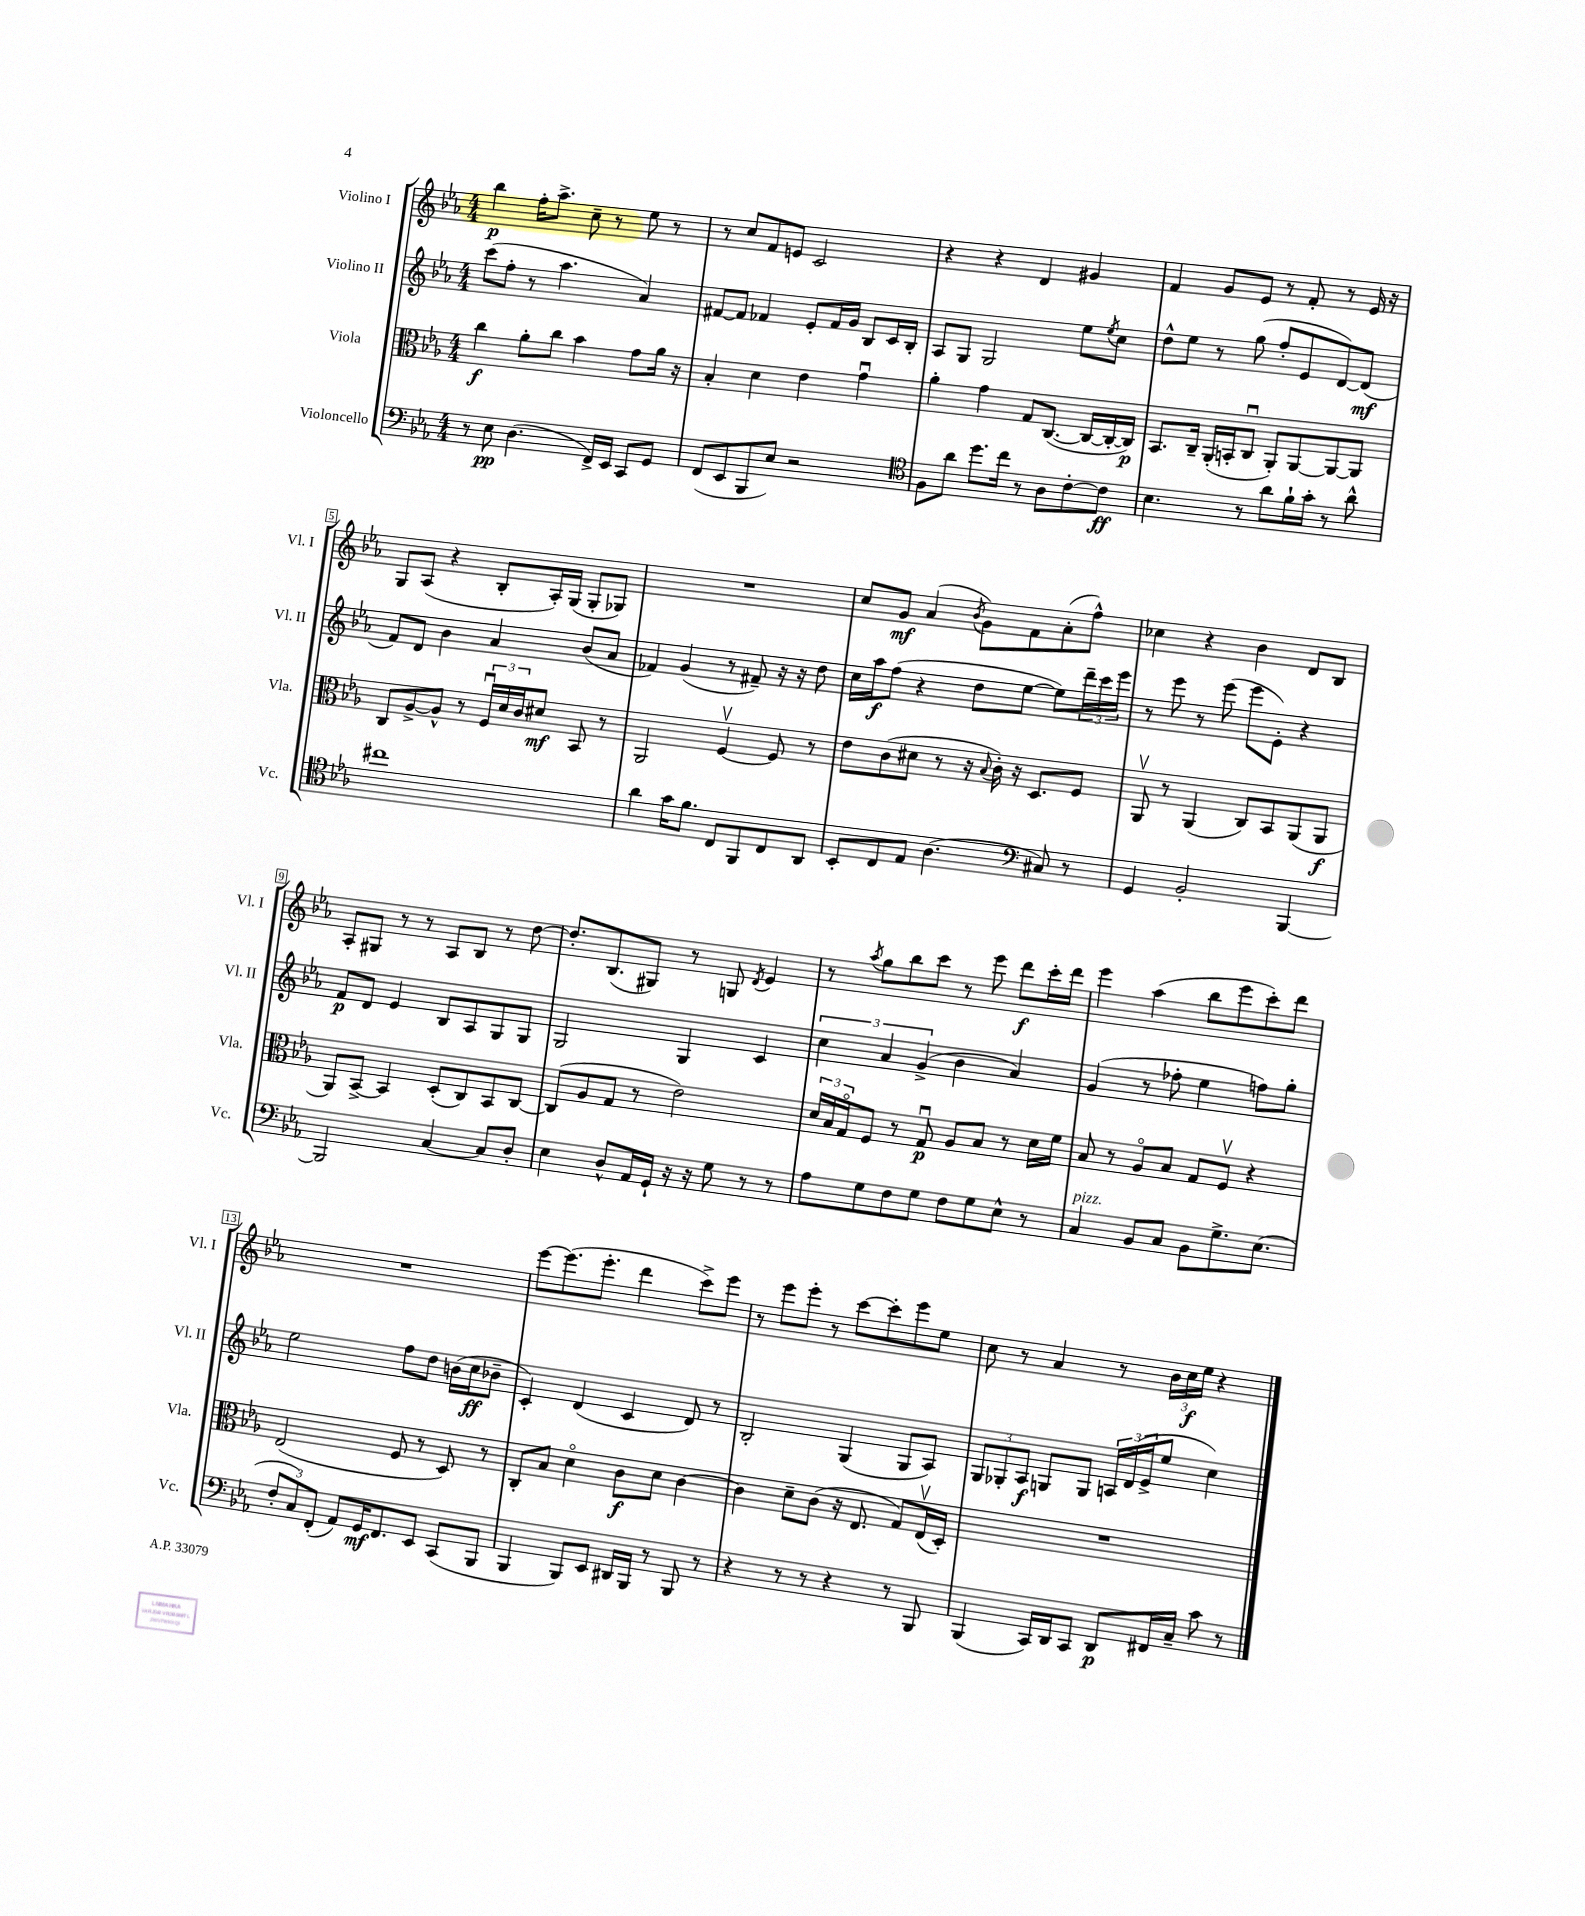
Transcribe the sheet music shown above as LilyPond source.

<<
\new StaffGroup <<
\new Staff = "s0" \with { instrumentName = "Violino I" shortInstrumentName = "Vl. I" } {
    \clef treble \key ees \major \numericTimeSignature \time 4/4
    bes''4\p f''16-. aes''8.-> c''8-- r8 ees''8 r8 |
    r8 c''8 f'8 e'8 c'2 |
    r4 r4 d'4 gis'4 |
    f'4 g'8 ees'8 r8 f'8-. r8 ees'16 r16 |
    g8 aes8( r4 bes8-. aes16-.) g16( g8-. ges8) |
    R1 |
    c''8 g'8\mf aes'4( \acciaccatura { bes'8 } g'8) f'8 aes'8-.( f''8-^) |
    ces''4 r4 bes'4 d'8 bes8 |
    aes8-. gis8 r8 r8 aes8 bes8 r8 d''8~ |
    d''8.-. bes8.( gis8) r8 g8 \acciaccatura { d'8 } ees'4 |
    r8 \acciaccatura { aes''8 } g''8 bes''8 c'''8 r8 ees'''8 d'''8\f c'''16-. d'''16 |
    ees'''4 aes''4( bes''8 ees'''8 c'''8-.) d'''8 |
    R1 |
    ees'''8~ ees'''8.( ees'''8.-. d'''4 c'''8->) ees'''8 |
    r8 ees'''8 ees'''8-. r8 c'''8~ c'''8-. ees'''8 ees''8 |
    c''8 r8 aes'4 r8 \tuplet 3/2 { bes'16 c''16\f ees''16 } r4 \bar "|." |
}
\new Staff = "s1" \with { instrumentName = "Violino II" shortInstrumentName = "Vl. II" } {
    \clef treble \key ees \major \numericTimeSignature \time 4/4
    c'''8( f''8-. r8 aes''4. aes'4) |
    fis'8~ fis'8 fes'4 ees'8-. fes'16 g'16 bes8 c'16 bes16-. |
    aes8 g8 g2 ees''8 \acciaccatura { ees''8 } c''8 |
    d''8-^ ees''8 r8 g''8( f''8-. ees'8 d'8~) d'8\mf( |
    f'8) d'8 bes'4 aes'4 bes'8( aes'8 |
    fes'4) g'4( r8 fis'8--) r16 r16 d''8 |
    c''16 aes''16\f f''8( r4 d''8 ees''8~ ees''8) \tuplet 3/2 { d'''16-- c'''16 ees'''16 } |
    r8 ees'''8 r8 ees'''8( ees'''8 ees'8-.) r4 |
    f'8\p d'8 ees'4 bes8 aes8 g8 g8 |
    g2 g4 c'4 |
    \tuplet 3/2 { c''4 aes'4 g'4->( } bes'4 aes'4) |
    g'4( r8 fes''8-. ees''4 f''8) g''8-. |
    ees''2 f''8 d''8 b'16( c''16\ff bes'8-- |
    c'4-.) d'4( c'4 d'8) r8 |
    bes2-. g4( g8 aes8) |
    \tuplet 3/2 { g8 ges8-. aes8\f } g8 g8 \tuplet 3/2 { a16 d'16( ees'16-> } ees''8 c''4) \bar "|." |
}
\new Staff = "s2" \with { instrumentName = "Viola" shortInstrumentName = "Vla." } {
    \clef alto \key ees \major \numericTimeSignature \time 4/4
    c''4\f aes'8-. c''8 bes'4 g'8 aes'16 r16 |
    bes4-. d'4 ees'4 g'4\downbow |
    aes'4-. g'4 g8 c8.~( c16~ c16~-. c16\p) |
    bes,8. c16-- aes,16-.( b,16-. c8\downbow aes,8-.) aes,8~ aes,8~ aes,8 |
    c8 aes8~-> aes8-^ r8 \tuplet 3/2 { f16\downbow d'16 c'16 } dis'8\mf bes,8 r8 |
    aes,2 f4~\upbow f8 r8 |
    ees'8 c'8( dis'8 r8 r16 \appoggiatura { bes8 } c'16-.) r16 d8. f8 |
    aes,8\upbow r8 aes,4( c8) bes,8 aes,8( aes,8\f |
    aes,8) bes,8~-> bes,4 d8-.( c8) bes,8 c8~ |
    c8( aes8 g8 r8 ees'2) |
    \tuplet 3/2 { d'16 bes16 g16\flageolet } f8 r8 g8\downbow\p aes8 bes8 r8 d'16 f'16 |
    bes8 r8 aes8\flageolet bes8 g8 f8\upbow r4 |
    ees2( f8 r8 d8) r8 |
    c8-. bes8 d'4\flageolet c'8\f d'8 c'4~ |
    c'4 d'8-- c'8( r16 ees8. g8) ees16\upbow( d16-.) |
    R1 \bar "|." |
}
\new Staff = "s3" \with { instrumentName = "Violoncello" shortInstrumentName = "Vc." } {
    \clef bass \key ees \major \numericTimeSignature \time 4/4
    r8 ees8\pp d4.( f,16->) ees,16 c,8 g,8 |
    f,8( ees,8 bes,,8 ees8) r2 |
    \clef tenor f8 aes'8 d''8. c''16 r8 aes8 c'8~-. c'8\ff |
    bes4. r8 aes'8 f'16-! g'16-. r8 aes'8-^ |
    cis''1 |
    aes'4 g'16 f'8. c8 f,8 c8 aes,8 |
    bes,8-. c8 ees8 aes4.( \clef bass cis8) r8 |
    g,4 bes,2-. bes,,4~ |
    bes,,2 c4~ c8 d8-. |
    ees4 d8-^ aes,16 g,16-! r16 r16 g8 r8 r8 |
    aes8 g8 f8 g8 f8 g8 ees8-^ r8 |
    c4^\markup { \italic "pizz." } bes,8 c8 bes,8 g8.-> ees8.( |
    \tuplet 3/2 { f8-. c8) f,8-.( } aes,8) g,16\mf f,8. ees,8 c,8( bes,,8 |
    bes,,4 bes,,8) ees,8 dis,16 bes,,16 r8 bes,,8 r8 |
    r4 r8 r8 r4 r8 bes,,8 |
    bes,,4( c,16) d,16 c,8 d,8\p fis,16 c16-- c'8 r8 \bar "|." |
}
>>
>>
\layout { \context { \Score \override BarNumber.stencil = #(make-stencil-boxer 0.1 0.3 ly:text-interface::print) } }
